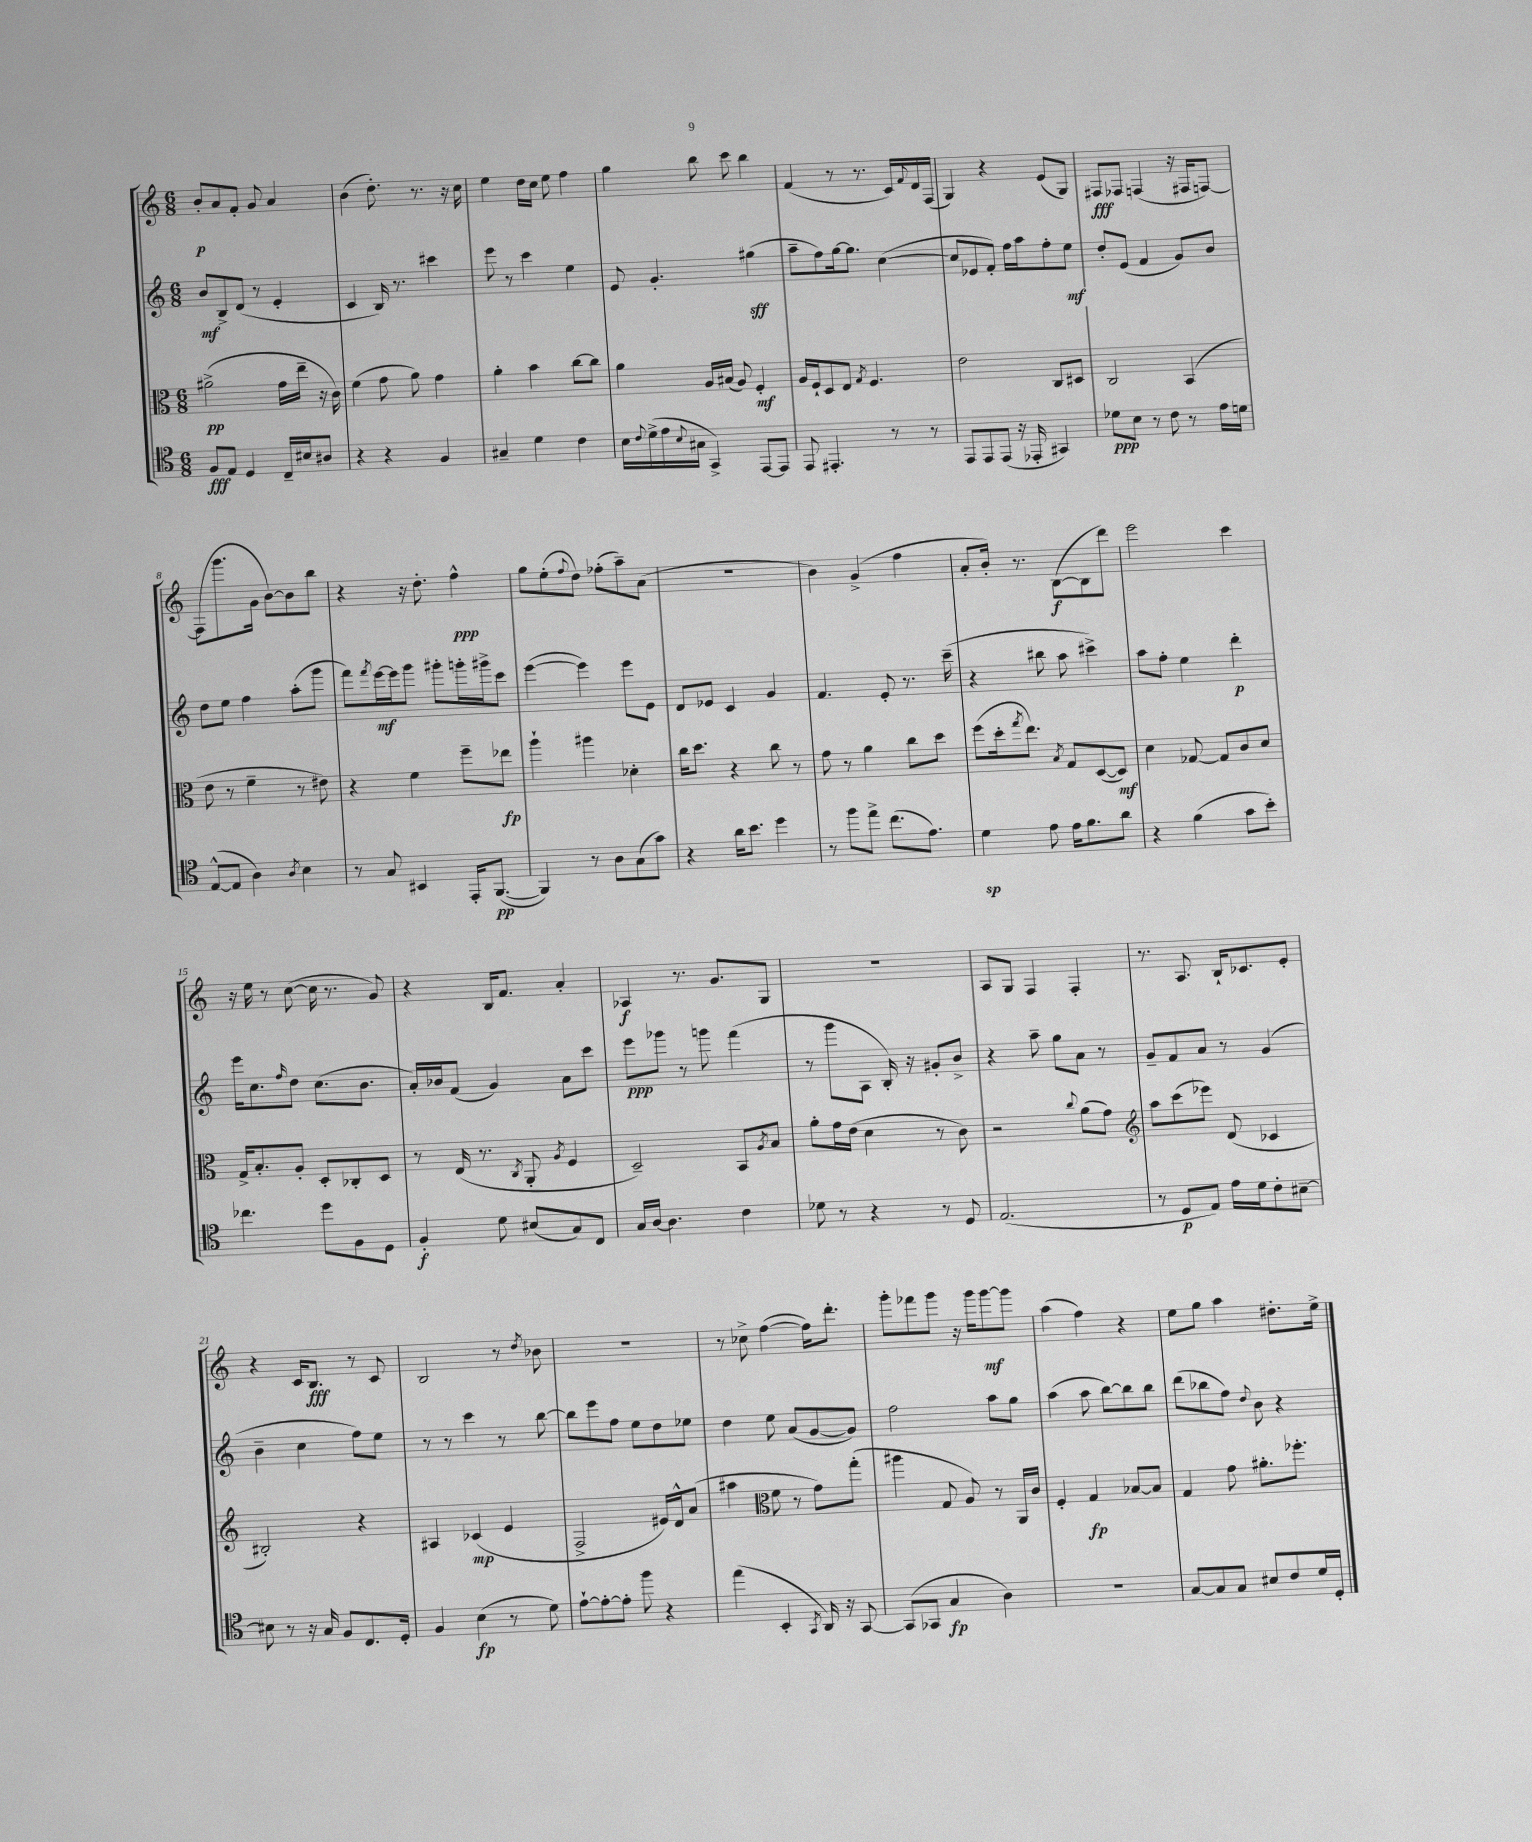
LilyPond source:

<<
\new StaffGroup <<
\new Staff = "s0" {
    \clef treble \key c \major \numericTimeSignature \time 6/8
    b'8-.\p a'8 f'8-. g'8 a'4 |
    b'4( d''8.-.) r8. r16 c''16 |
    e''4 d''16 c''16 e''8 f''4 |
    g''4 b''8 c'''8 b''4 |
    f'4( r8 r8. c'16) \appoggiatura { f'8 } d'16 f16( |
    g4) r4 e'8( g8) |
    fis8\fff fes8 f4( r16 fis16 f8~) |
    f8( g'''8. g'16 b'8~) b'8 b''8 |
    r4 r16 d''8.-. f''4-^\ppp |
    g''8 e''8-.( \appoggiatura { f''8 } d''8) fes''8-.( a''8--) a'8( |
    R2. |
    b'4) g'4->( f''4 |
    a'8-. b'16-.) r8. b8~\f( b8 d'''8) |
    e'''2 c'''4 |
    r16 e''16 r8 c''8~( c''16 r8. g'8) |
    r4 b16 f'8. a'4-. |
    aes4\f r8. g'8. g8 |
    R2. |
    a8 g8 f4 f4-. |
    r8. a8. b16-! ces'8. e'8-. |
    r4 c'16 b8.\fff r8 c'8 |
    b2 r8 \acciaccatura { d''8 } bes'8 |
    R2. |
    r8 ces''8-> f''4~( f''16) d'''8.-. |
    g'''8-. fes'''8 g'''8 r16 g'''16 g'''8~\mf g'''8 |
    a''4( f''4) r4 |
    e''8 g''8 a''4 dis''8.-. e''16-> \bar "|." |
}
\new Staff = "s1" {
    \clef treble \key c \major \numericTimeSignature \time 6/8
    b'8\mf b8-> d'8( r8 e'4-. |
    c'4 b16) r8. cis'''4 |
    e'''8 r8 c'''4 e''4 |
    e'8 g'4.-. gis''4\sff( |
    a''8-- f''8) g''16~ g''8. c''4~( |
    c''8 ees'8 f'8-.) f''16 a''16 f''8-. e''8\mf |
    d''8-. e'8( f'4 g'8) b'8 |
    d''8 e''8 f''4 a''8-.( g'''8 |
    f'''8) \acciaccatura { f'''8 } e'''16~\mf e'''16 g'''8 gis'''8-. g'''16-. gis'''16-> c'''8 |
    e'''4~( e'''4) e'''8 e'8 |
    d'8 ees'8 c'4 g'4 |
    f'4. e'8-. r8. c'''16--( |
    r4 bis''8 a''8 cis'''4->) |
    a''8 f''8-. e''4 d'''4-.\p |
    e'''16 c''8. \grace { f''16 } d''8 c''8.( b'8. |
    a'16-.) bes'16 f'8( g'4) a'8 c'''8 |
    e'''8\ppp ges'''8 r8 g'''8 f'''4( |
    r8 g'''8 a8 b16-.) r16 gis'8-. b'8-> |
    r4 a''8-- g''8 a'8 r8 |
    g'8-- f'8 a'8 r8 g'4( |
    b'4-- c''4 f''8) e''8 |
    r8 r8 c'''4 r8 b''8~ |
    b''8 e'''8 f''8 e''8 d''8 ees''8 |
    d''4 e''8 a'8( g'8~ g'8) |
    f''2 a''8 g''8 |
    a''4( a''8 b''8~) b''8 b''8 |
    d'''8( bes''8 f''8) \appoggiatura { d''8 } b'8 r4 \bar "|." |
}
\new Staff = "s2" {
    \clef alto \key c \major \numericTimeSignature \time 6/8
    ais'2->\pp( g'16 e''16-- r16 c'16) |
    f'4( g'8 a'8) g'4 |
    a'4-. b'4 c''8~ c''8 |
    a'4 a16 bis16( a8) f4-.\mf |
    a16 f16-! d8 e8 \acciaccatura { g8 } f4. |
    e'2 c8 dis8 |
    c2 b,4( |
    e'8 r8 f'4-- r8 eis'8) |
    r4 f'4 f''8-- ees''8\fp |
    a''4-! ais''4 des'4-. |
    c''16 d''8. r4 c''8 r8 |
    g'8 r8 a'4 c''8 d''8 |
    f''8( d''16-. \acciaccatura { g''8 } e''8.) \acciaccatura { b8 } g8 d8~( d8\mf) |
    d'4 ges8~ ges8 c'8 d'8 |
    g16-> b8.-. a8-. d8-. ces8-. d8 |
    r8 e16( r8. \acciaccatura { c8 } a,8-. \acciaccatura { a8 } f4 |
    d2--) b,8 \acciaccatura { a8 } b8 |
    a'8-. g'16 e'16( d'4 r8 c'8) |
    r2 \appoggiatura { c''8 } a'8( g'8) |
    \clef treble a''8 c'''8( ees'''8) d'8( ces'4 |
    bis2-.) r4 |
    ais4 ces'4\mp( e'4 |
    f2-> eis'16) d'16-^ a'8( |
    ais''4 \clef alto f'8 r8 g'8) g''8-.( |
    ais''4 g8 a8) r8 a,16 c'16 |
    f4-. g4\fp bes8~ bes8 |
    g4 g'8 ais'8.-. fes''8.-. \bar "|." |
}
\new Staff = "s3" {
    \clef tenor \key c \major \numericTimeSignature \time 6/8
    f8\fff e8 d4 c16-- bis16 ais8 |
    r4 r4 f4 |
    gis4-- d'4 c'4 |
    b16 \appoggiatura { c'8 } d'16->( e'16 \appoggiatura { b8 } gis16 g,4->) e,8~ e,8 |
    e,8 eis,4.-. r8 r8 |
    e,8 e,8 e,8( r16 ees,16-. gis,4) |
    des'8\ppp b8 r8 c'8 r8 e'16 d'16 |
    e8~-^( e8 a4) \acciaccatura { a8 } b4 |
    r8 g8 bis,4 e,16-. f,8.~\pp( |
    f,4) r8 a8 g8( g'8) |
    r4 a'16 b'8. d''4 |
    r8 f''8 e''8-> c''8.( e'8.) |
    d'4\sp e'8 e'16 f'8. a'8 |
    r4 f'4( g'8 b'8-.) |
    ces''4. d''8 f8 d8 |
    f4-.\f d'8 bis8( g8) c8 |
    g16 a16~ a4. c'4 |
    des'8 r8 r4 r8 d8 |
    e2.( |
    r8 d8\p e8) e'16 d'16 c'8-. bis8~-- |
    bis8 r8 r16 g16 f8 c8. d16-. |
    f4 b4\fp( r8 d'8) |
    e'8~-! e'8~-. e'8-. f''8 r4 |
    e''4( b,4-. \acciaccatura { g,8 } a,16) r16 g,8~ |
    g,8( ges,8 g4\fp a4) |
    R2. |
    g8~ g8 g8 bis8 c'8 d'16 d16-. \bar "|." |
}
>>
>>
